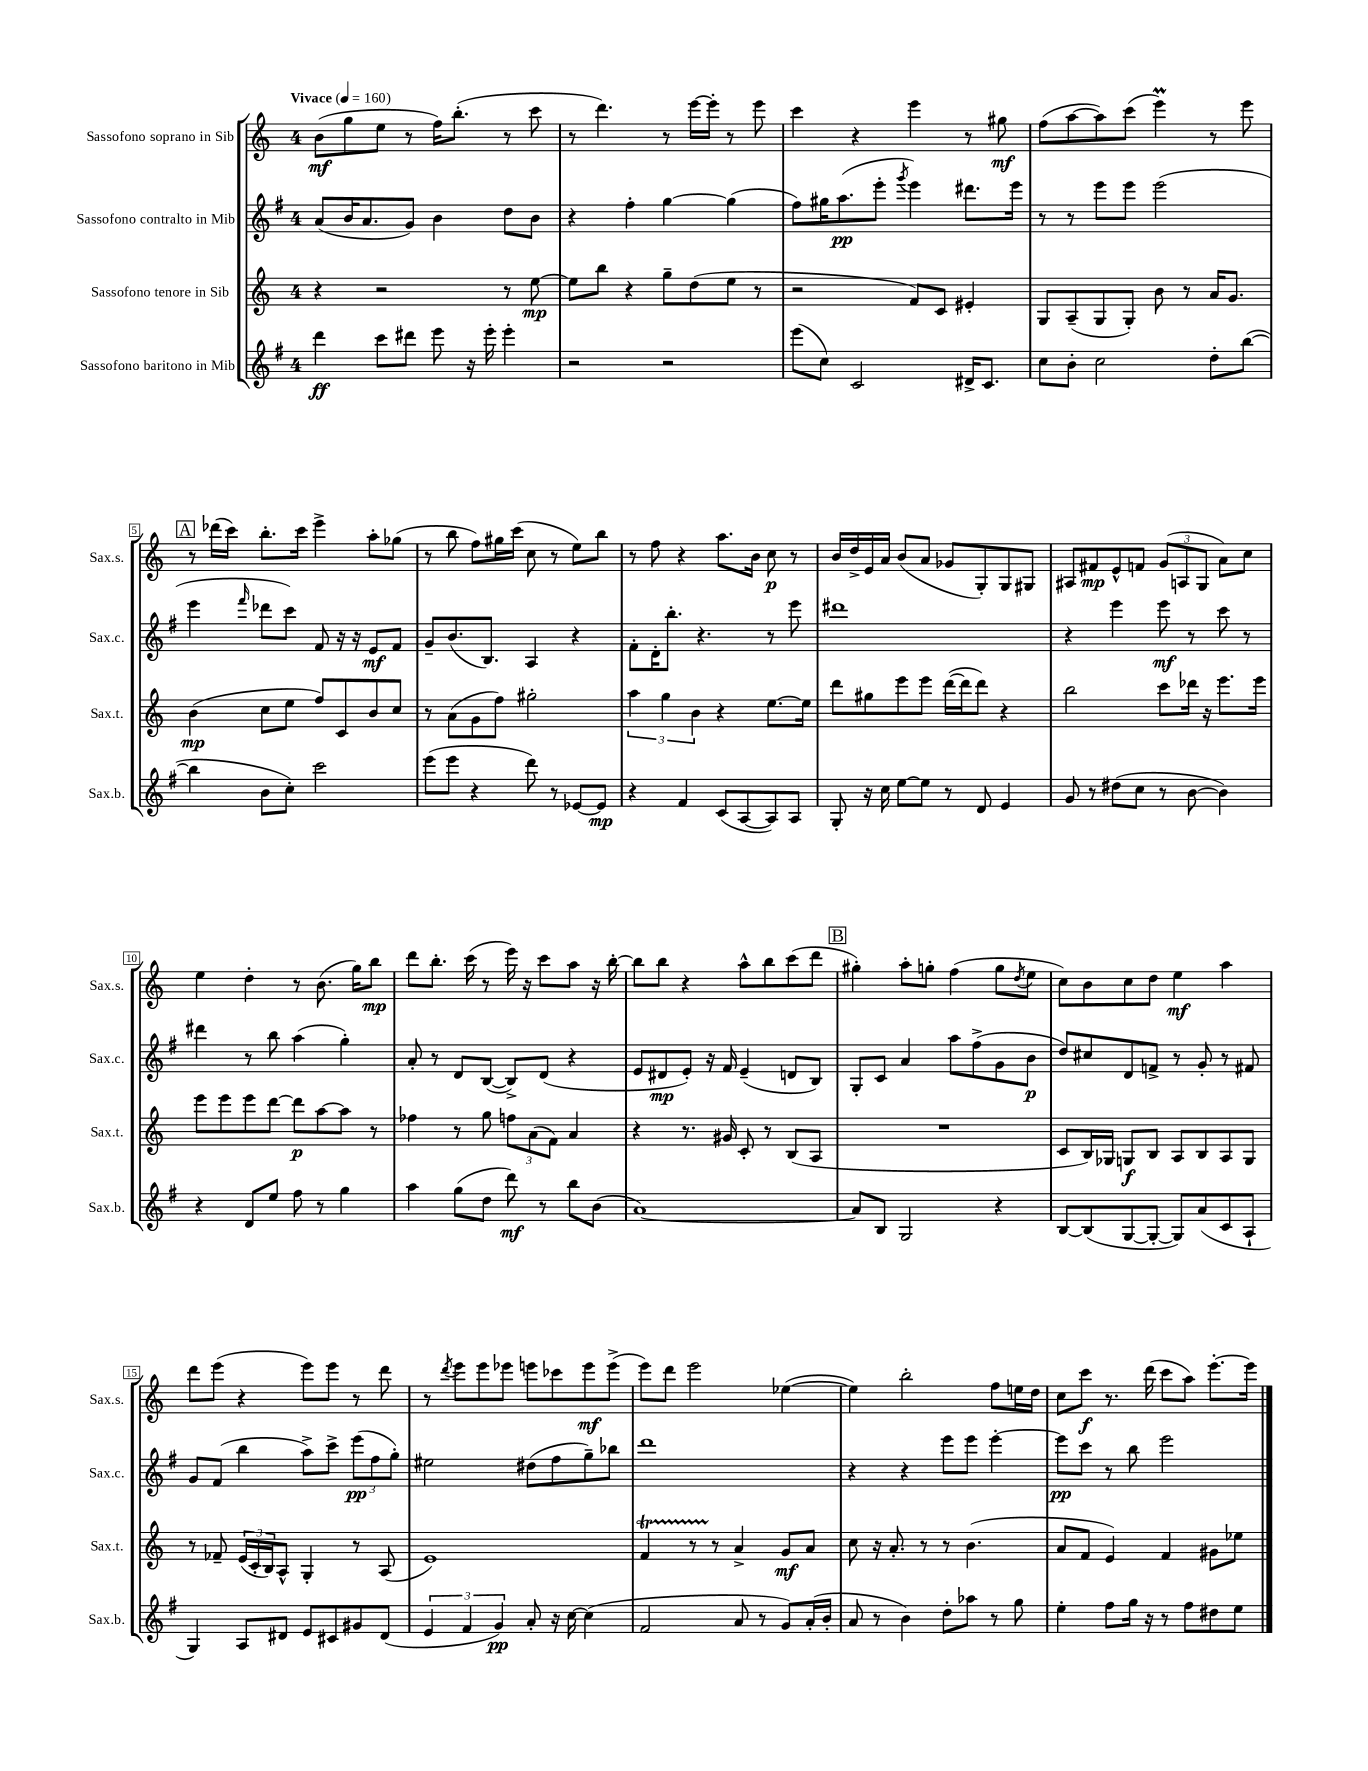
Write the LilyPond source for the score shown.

<<
\new StaffGroup <<
\new Staff = "s0" \with { instrumentName = "Sassofono soprano in Sib" shortInstrumentName = "Sax.s." } {
    \clef treble \key c \major \once \override Staff.TimeSignature.style = #'single-digit \time 4/4 \tempo "Vivace" 4 = 160
    b'8\mf( g''8 e''8 r8 f''16) b''8.-.( r8 c'''8 |
    r8 d'''4.) r8 e'''16~ e'''16-. r8 e'''8 |
    c'''4 r4 e'''4 r8 gis''8\mf |
    f''8( a''8~ a''8) c'''8( e'''4\prall) r8 e'''8 |
    \mark \markup { \box "A" } r8 des'''16( c'''16) b''8.-. c'''16 e'''4-> a''8-. ges''8( |
    r8 b''8 f''8) gis''16 c'''16( c''8 r8 e''8) b''8 |
    r8 f''8 r4 a''8. b'16 c''8\p r8 |
    b'16 d''16-> e'16 a'16 b'8( a'8 ges'8 g8-.) g8 gis8 |
    ais8 fis'8\mp e'8-^ f'8 \tuplet 3/2 { g'8( a8 g8 } a'8) c''8 |
    e''4 d''4-. r8 b'8.( g''16) b''8\mp |
    d'''8 b''8.-. c'''16( r8 e'''16) r16 c'''8 a''8 r16 b''16~-. |
    b''8 b''8 r4 a''8-^ b''8 c'''8( d'''8 |
    \mark \markup { \box "B" } gis''4-.) a''8-. g''8-. f''4( g''8 \acciaccatura { d''8 } e''8 |
    c''8) b'8 c''8 d''8 e''4\mf a''4 |
    d'''8 e'''8( r4 e'''8) e'''8 r8 d'''8 |
    r8 \acciaccatura { d'''8 } e'''8 e'''8 ees'''8 e'''8 ces'''8 e'''8\mf e'''8->( |
    e'''8) d'''8 e'''2 ees''4~( |
    ees''4) b''2-. f''8 e''16 d''16 |
    c''8 c'''8\f r8. d'''16( c'''8 a''8) e'''8.~-. e'''16 \bar "|." |
}
\new Staff = "s1" \with { instrumentName = "Sassofono contralto in Mib" shortInstrumentName = "Sax.c." } {
    \clef treble \key g \major \once \override Staff.TimeSignature.style = #'single-digit \time 4/4
    a'8( b'16 a'8. g'8) b'4 d''8 b'8 |
    r4 fis''4-. g''4~ g''4( |
    fis''8) gis''16 a''8.\pp( e'''8-. \acciaccatura { g'''8 } e'''4) dis'''8. e'''16 |
    r8 r8 e'''8 e'''8 e'''2( |
    \mark \markup { \box "A" } e'''4 \grace { fis'''16 } des'''8 c'''8) fis'8 r16 r16 e'8\mf fis'8 |
    g'8-- b'8.( b8.) a4 r4 |
    fis'8-. d'16-. b''8.-. r4. r8 e'''8 |
    dis'''1 |
    r4 e'''4 e'''8\mf r8 c'''8 r8 |
    dis'''4 r8 b''8 a''4( g''4-.) |
    a'8-. r8 d'8 b8~( b8->) d'8( r4 |
    e'8 dis'8\mp e'8-.) r16 fis'16 e'4--( d'8 b8) |
    \mark \markup { \box "B" } g8-. c'8 a'4 a''8 fis''8->( g'8 b'8\p |
    d''8) cis''8 d'8 f'8-> r8 g'8-. r8 fis'8 |
    g'8 fis'8( b''4 a''8->) c'''8-> \tuplet 3/2 { e'''8\pp( fis''8 g''8-.) } |
    eis''2 dis''8( fis''8 g''8--) bes''8 |
    d'''1 |
    r4 r4 e'''8 e'''8 e'''4~-. |
    e'''8\pp c'''8 r8 b''8 e'''2 \bar "|." |
}
\new Staff = "s2" \with { instrumentName = "Sassofono tenore in Sib" shortInstrumentName = "Sax.t." } {
    \clef treble \key c \major \once \override Staff.TimeSignature.style = #'single-digit \time 4/4
    r4 r2 r8 e''8~\mp |
    e''8 b''8 r4 g''8-- d''8( e''8 r8 |
    r2 f'8) c'8 eis'4-. |
    g8 a8--( g8 g8-.) b'8 r8 a'16 g'8. |
    \mark \markup { \box "A" } b'4\mp( c''8 e''8 f''8) c'8 b'8 c''8 |
    r8 a'8( g'8 f''8) gis''2-. |
    \tuplet 3/2 { a''4 g''4 b'4 } r4 e''8.~ e''16 |
    d'''8 gis''8 e'''8 e'''8 d'''16~( d'''16 d'''8) r4 |
    b''2 c'''8 des'''16 r16 e'''8. e'''16 |
    e'''8 e'''8 e'''8 d'''8~ d'''8\p a''8~ a''8 r8 |
    fes''4 r8 g''8 \tuplet 3/2 { f''8 a'8( f'8) } a'4 |
    r4 r8. gis'16 c'8-. r8 b8( a8 |
    \mark \markup { \box "B" } R1 |
    c'8 b16) ges16 g8\f b8 a8 b8 a8 g8 |
    r8 fes'8-- \tuplet 3/2 { e'16( c'16-. b16) } a8-^ g4-. r8 a8( |
    e'1) |
    f'4\startTrillSpan r8 r8\stopTrillSpan a'4-> g'8\mf a'8 |
    c''8 r16 a'8.-. r8 r8 b'4.( |
    a'8 f'8 e'4) f'4 gis'8 ees''8 \bar "|." |
}
\new Staff = "s3" \with { instrumentName = "Sassofono baritono in Mib" shortInstrumentName = "Sax.b." } {
    \clef treble \key g \major \once \override Staff.TimeSignature.style = #'single-digit \time 4/4
    d'''4\ff c'''8 dis'''8 e'''8 r16 e'''16-. e'''4-. |
    r2 r2 |
    e'''8( c''8) c'2 dis'16-> c'8. |
    c''8 b'8-. c''2 d''8-. b''8~( |
    \mark \markup { \box "A" } b''4 b'8 c''8-.) c'''2 |
    e'''8( e'''8 r4 d'''8) r8 ees'8~ ees'8\mp |
    r4 fis'4 c'8( a8~ a8) a8 |
    g8-. r16 c''16 e''8~ e''8 r8 d'8 e'4 |
    g'8 r8 dis''8( c''8 r8 b'8~ b'4) |
    r4 d'8 e''8 fis''8 r8 g''4 |
    a''4 g''8( d''8 d'''8\mf) r8 b''8 b'8( |
    a'1~) |
    \mark \markup { \box "B" } a'8 b8 g2 r4 |
    b8~ b8( g8~ g8~-. g8) a'8( c'8 a8-! |
    g4) a8 dis'8 e'8 cis'8 gis'8 dis'8( |
    \tuplet 3/2 { e'4 fis'4 g'4\pp) } a'8-. r16 c''16~ c''4( |
    fis'2 a'8 r8 g'8) a'16-.( b'16-. |
    a'8 r8 b'4) d''8-. aes''8 r8 g''8 |
    e''4-. fis''8 g''16 r16 r8 fis''8 dis''8 e''8 \bar "|." |
}
>>
>>
\layout { \context { \Score \override BarNumber.stencil = #(make-stencil-boxer 0.1 0.3 ly:text-interface::print) } }
